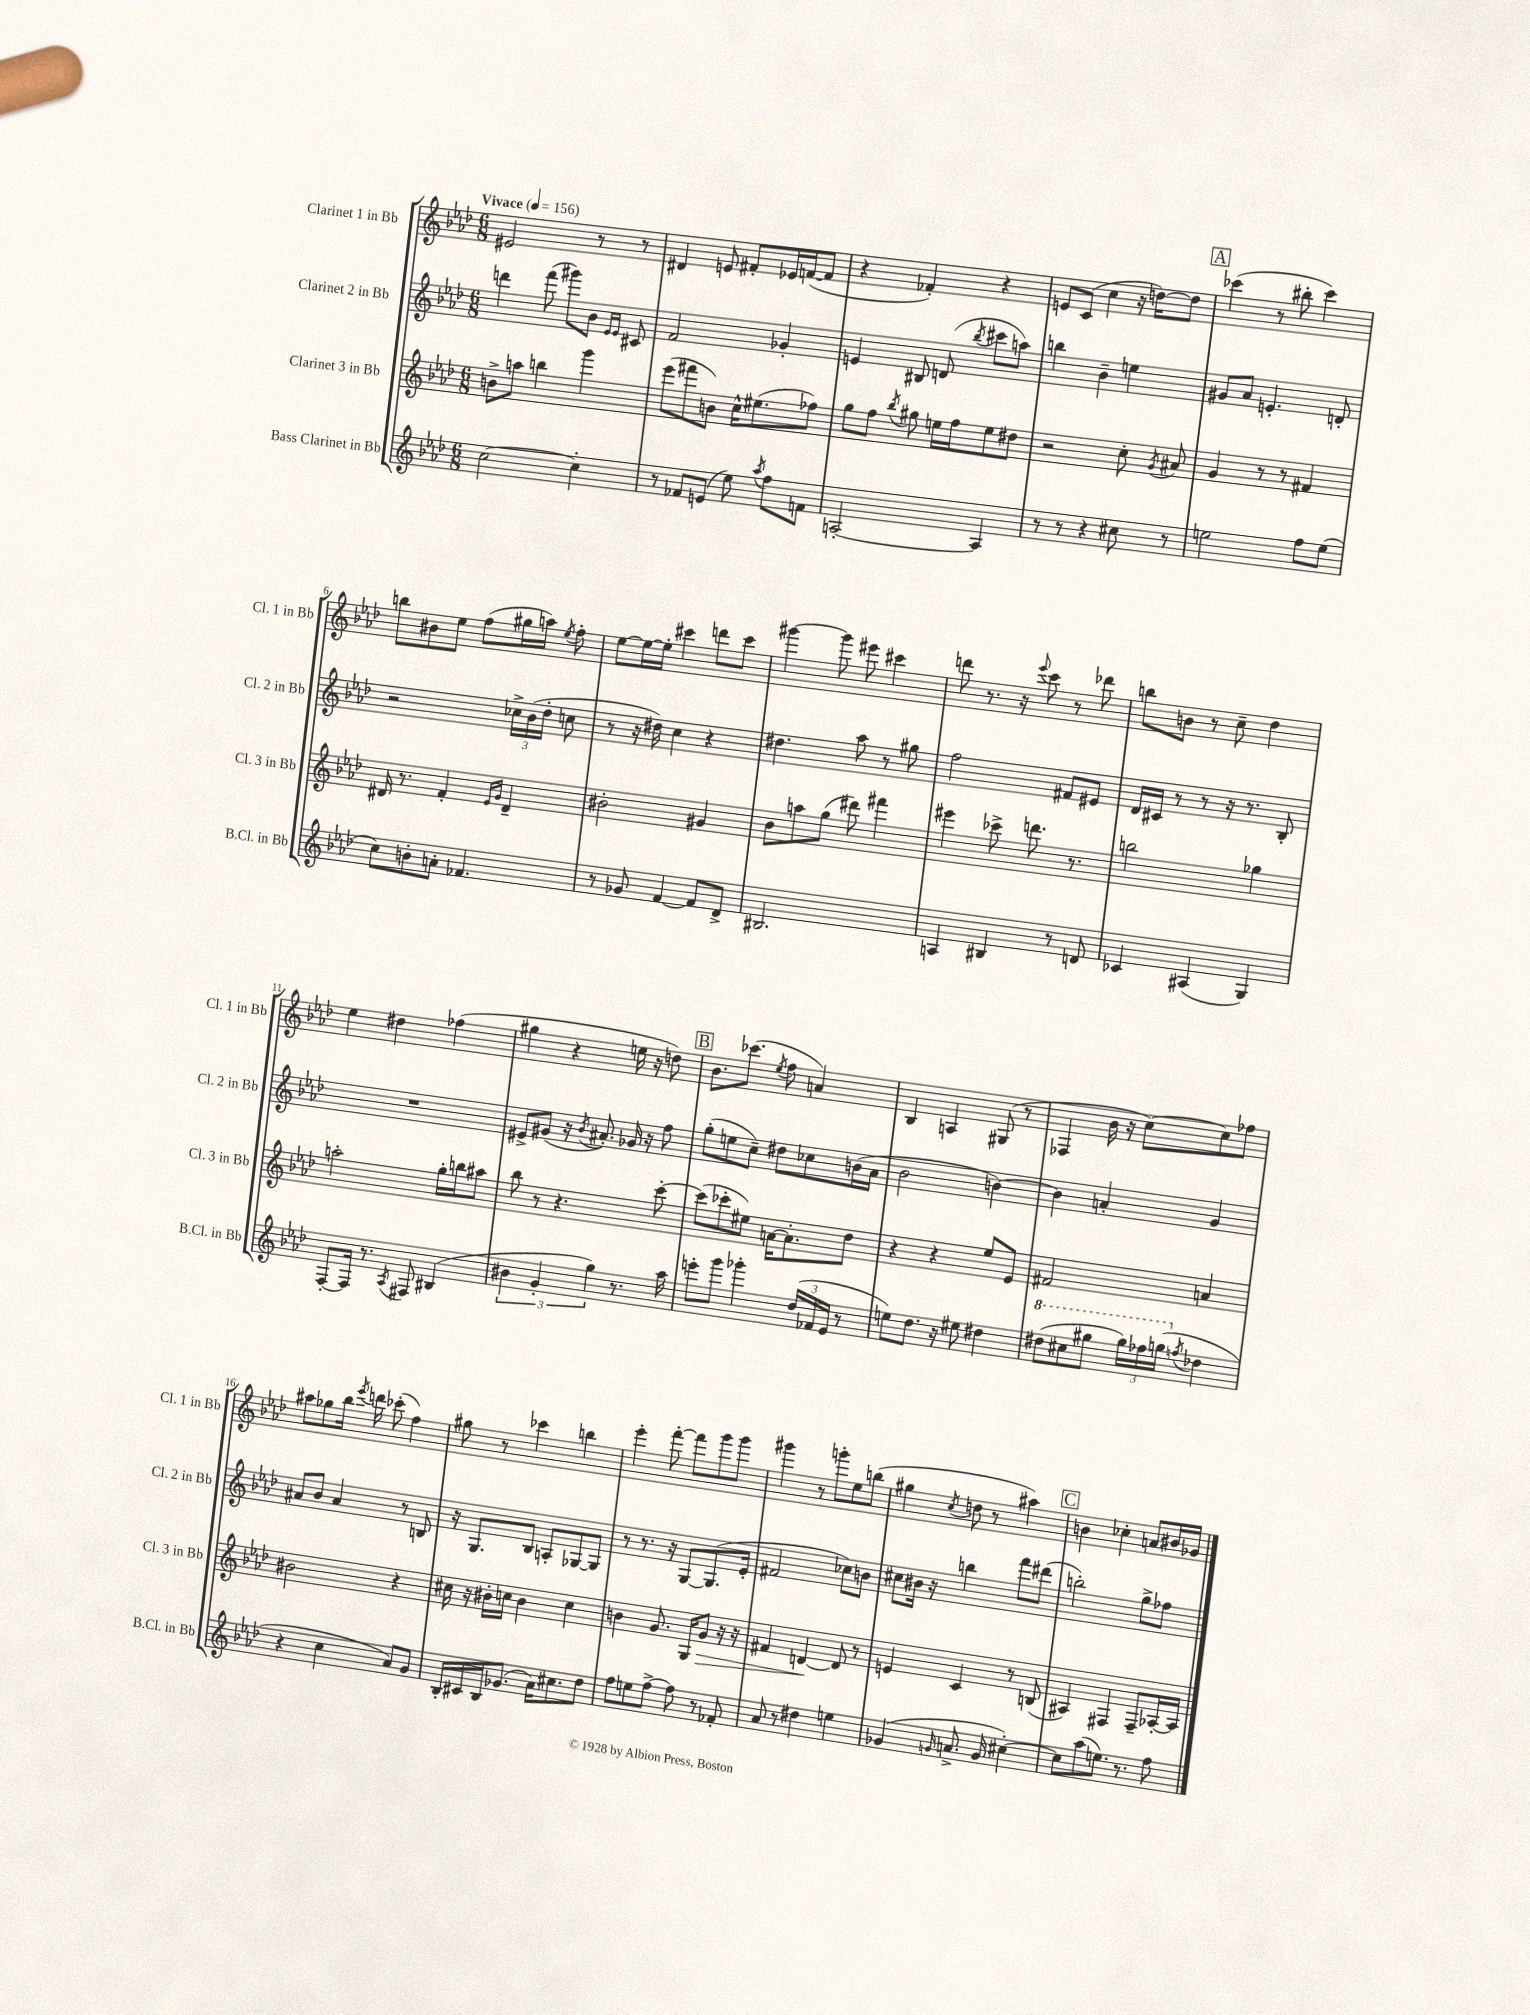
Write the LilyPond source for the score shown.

<<
\new StaffGroup <<
\new Staff = "s0" \with { instrumentName = "Clarinet 1 in Bb" shortInstrumentName = "Cl. 1 in Bb" } {
    \clef treble \key aes \major \numericTimeSignature \time 6/8 \tempo "Vivace" 4 = 156
    \autoBeamOff eis'2 r8 r8 |
    dis'4 e'8 fis'8[-. ees'16 f'16~( f'8] |
    r4 fes'4-.) r4 |
    e'8[ c'8]( c''4 r16 d''16[~) d''8] |
    \mark \markup { \box "A" } ces'''4( r8 bis''8-. ces'''4) |
    b''8[ bis'8 ees''8] f''8[( gis''16 a''16]) \acciaccatura { ees''8 } f''8-. |
    ees''8[~ ees''16~ ees''16]-. cis'''4 d'''8[ cis'''8] |
    gis'''4~ gis'''8 eis'''8 cis'''4 |
    d'''8 r8. r16 \appoggiatura { ees'''8 } c'''8 r8 des'''8 |
    b''8[ b'8] r8 c''8-- des''4 |
    ees''4 dis''4 fes''4( |
    gis''4 r4 e''16 r16 d''8) |
    \mark \markup { \box "B" } bes'8.[ ces'''8.]( \acciaccatura { ees''8 } f''8 a'4) |
    bes4 a4 gis8( r8 |
    fes4 bes'16 r16 c''8[~) c''8 fes''8] |
    ais''8[ ges''8 bes''16] \acciaccatura { ees'''8 } d'''16 ces'''8-.( f''4) |
    gis''8 r8 ces'''4 b''4 |
    ees'''4-. f'''8~-. f'''8[ g'''8 g'''8] |
    gis'''4 r8 g'''8[-. ees''8 b''8]( |
    gis''4 \acciaccatura { c''8 } d''8 r8 ais''4) |
    \mark \markup { \box "C" } b'4 ces''4-. a'8[ bis'16 ges'16] \bar "|." |
}
\new Staff = "s1" \with { instrumentName = "Clarinet 2 in Bb" shortInstrumentName = "Cl. 2 in Bb" } {
    \clef treble \key aes \major \numericTimeSignature \time 6/8
    \autoBeamOff d'''4 f'''8( gis'''8[) bes'8] \grace { ees'16[ ees'16] } cis'8 |
    f'2 ges'4-. |
    e'4 bis8 d'8( \acciaccatura { bes''8 } cis'''8[ a''8]) |
    b''4 bes'4-- e''4 |
    \mark \markup { \box "A" } gis'8[ aes'8] e'4.-. d'8-. |
    r2 \tuplet 3/2 { ces''16[-> bes'16( des''16]-. } c''8 |
    r8 r16 dis''16) c''4 r4 |
    dis''4. aes''8 r8 gis''8 |
    f''2 fis'8[ eis'8] |
    des'16[ cis'16] r8 r8 r16 r8. bes8-. |
    R2. |
    eis'8[-> gis'8]( r16 \acciaccatura { bes'8 } ais'8.-.) ges'16 r16 f''8 |
    \mark \markup { \box "B" } g''8[-.( e''8 c''8]--) dis''8[ ces''8 b'16( aes'16] |
    bes'2 b'4~) |
    b'4 a'4-. g'4 |
    ais'8[ bes'8] ais'4 r8 b8 |
    r16 g8.[ bes8] a8[-. ges8~ ges8] |
    r8 r8. r16 g8[~ g8.( ees'16]-. |
    fis'2 ces''8[) b'8] |
    cis''8[ bis'16] r16 b''4 f'''8[ dis'''8]( |
    \mark \markup { \box "C" } b''2-.) g''8[-> fes''8] \bar "|." |
}
\new Staff = "s2" \with { instrumentName = "Clarinet 3 in Bb" shortInstrumentName = "Cl. 3 in Bb" } {
    \clef treble \key aes \major \numericTimeSignature \time 6/8
    \autoBeamOff b'8[-> a''8] b''4 g'''4 |
    ees'''8[( fis'''8 b'8]) c''16[-^ eis''8.( fes''8]) |
    g''8[ f''8] \acciaccatura { bes''8 } gis''8 e''16[ f''16 e''8 dis''8] |
    r2 c''8-. \acciaccatura { g'8 } ais'8 |
    \mark \markup { \box "A" } g'4 r8 r8 fis'4 |
    dis'16 r8. f'4-. \grace { ees'16[ g'16] } dis'4-- |
    bis'2-. gis'4 |
    bes'8[ a''8 g''8]( dis'''8) fis'''4 |
    eis'''4 ces'''8-> d'''8. r8. |
    b''2 ges''4 |
    a''2-. g''16[-. b''16 ais''8] |
    bes''8 r8 r4. c'''8~-. |
    \mark \markup { \box "B" } c'''8[( ces'''8-. eis''8]) a'16[~ a'8.-. des''8] |
    r4 r4 ees''8[ ees'8] |
    fis'2 a'4 |
    bis'2 r4 |
    cis''16 r16 bis'16[-. c''16] bis'4 c''4 |
    b'4 g'8. g16[ g'8]\> r16 r16 |
    fis'4 d'4~\! d'8 r8 |
    e'4 c'4 r8 b8( |
    \mark \markup { \box "C" } ais4) fis4 fis8[-- aes16~-. aes16] \bar "|." |
}
\new Staff = "s3" \with { instrumentName = "Bass Clarinet in Bb" shortInstrumentName = "B.Cl. in Bb" } {
    \clef treble \key aes \major \numericTimeSignature \time 6/8
    \autoBeamOff c''2~ c''4-. |
    r8 fes'8[ e'8]( ees''8) \acciaccatura { aes''8 } f''8[ f'8] |
    a2~-. a4 |
    r8 r8 r4 cis''8 r8 |
    \mark \markup { \box "A" } e''2 f''8[ e''8]( |
    c''8[) b'8-. a'8]-. fes'4. |
    r8 ges'8 f'4~ f'8[ des'8]-> |
    bis2. |
    a4 bis4 r8 d'8 |
    ces'4 ais4( g4) |
    f8[~-. f16] r8. \acciaccatura { aes8 } fis8 bis4( |
    \tuplet 3/2 { bis'4 g'4-. g''4) } r8. aes''16 |
    \mark \markup { \box "B" } e'''8[-. g'''8] ges'''4-. \tuplet 3/2 { des''16[( fes'16 ees'16] } r8 |
    e''8[) des''8.] r16 eis''8 dis''4 |
    \ottava #1 dis'''8[( cis'''8 gis'''8] \tuplet 3/2 { gis'''16[) fes'''16 g'''16]( \ottava #0 } \acciaccatura { f''!8 } des''!4 |
    r4 c''4 aes'8[) g'8] |
    bes16[-. cis'16 bes16 ges'8.]( aes'16[) cis''8. des''8] |
    f''8[ e''8 f''8]~-> f''8 r8 fes'8-. |
    aes'8 r8 dis''4 e''4 |
    ges'4( \grace { g'16 } a'8.-> g'16 cis''4~-.) |
    \mark \markup { \box "C" } cis''8[ aes''8( e''8.]) r8. f''8 \bar "|." |
}
>>
>>
